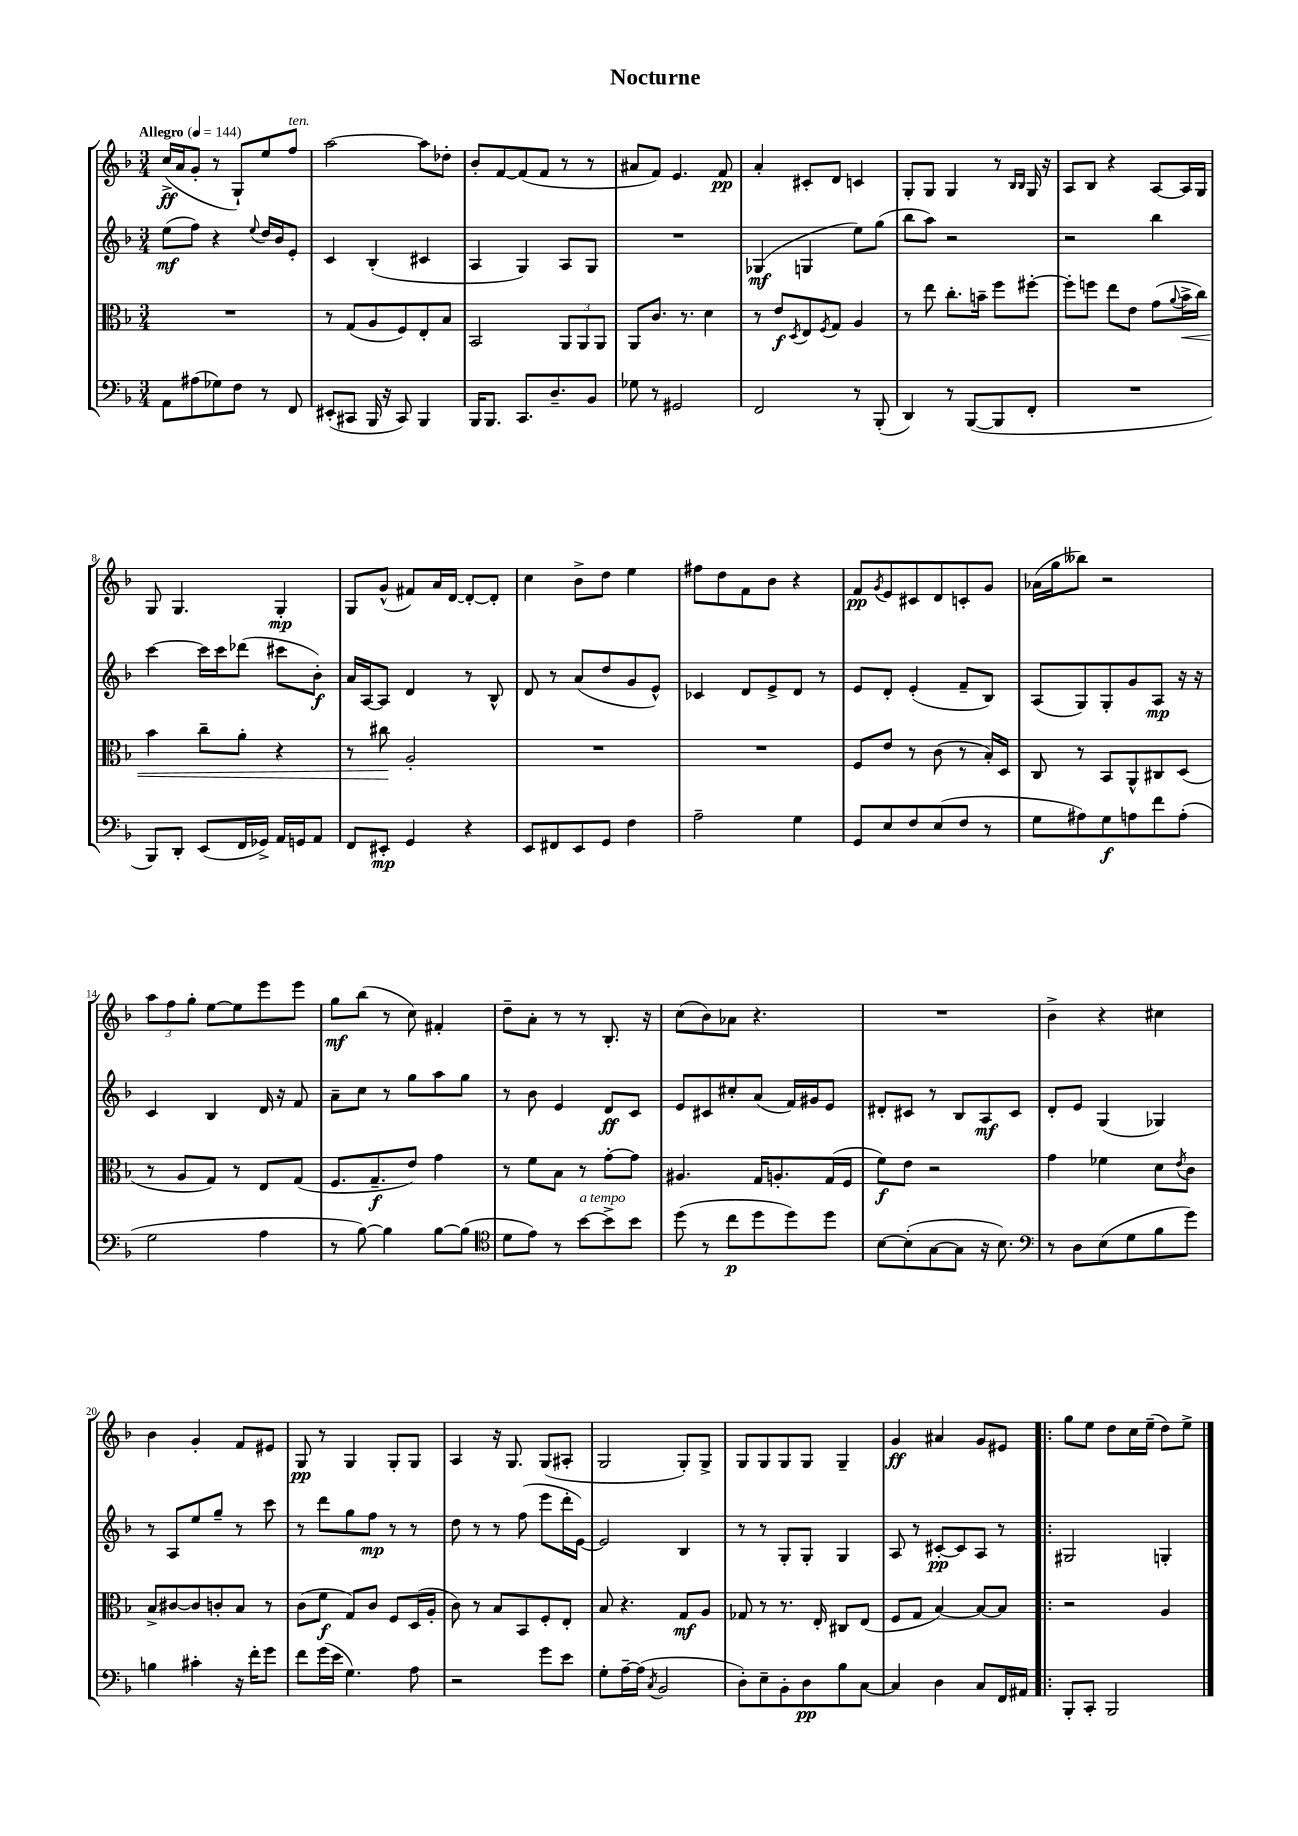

**kern	**kern	**kern	**kern
*staff4	*staff3	*staff2	*staff1
*clefF4	*clefC3	*clefG2	*clefG2
*k[b-]	*k[b-]	*k[b-]	*k[b-]
*M3/4	*M3/4	*M3/4	*M3/4
*MM144	*MM144	*MM144	*MM144
8AA	2.r	(8ee	(16cc^
.	.	.	16a
(8A#	.	8ff)	8g'
8G-)	.	4r	8r
8F	.	.	8G`)
.	.	8qqee	.
8r	.	16dd	8ee
.	.	16b-	.
8FF	.	8e'	8ff
=	=	=	=
(8EE#'	8r	4c	[2aa
8CC#	(8G	.	.
16BBB-	8A	(4B-'	.
16r	.	.	.
8CC#)	8F)	.	.
4BBB-	8E'	4c#	8aa]
.	8B-	.	8dd-'
=	=	=	=
16BBB-	2BB-	4A	8b-'
8.BBB-	.	.	.
.	.	.	[8f
8.CC	.	4G)	(8f]
.	.	.	8f
8.D~	.	.	.
.	12AA	8A	8r
.	12AA	.	.
8BB-	.	8G	8r
.	12AA	.	.
=	=	=	=
8G-	8AA	2.r	8a#
8r	8.c	.	8f)
2GG#	.	.	4.e
.	8.r	.	.
.	4d	.	.
.	.	.	8f
=	=	=	=
2FF	8r	(4G-	4a'
.	8e	.	.
.	8qD	.	.
.	8E	4G	8c#'
.	8qF	.	.
.	8G	.	8d
8r	4A	8ee)	4c
(8BBB-'	.	(8gg	.
=	=	=	=
4DD)	8r	8bb-	8G'
.	8ee	8aa)	8G
8r	8.cc'	2r	4G
([8BBB-	.	.	.
.	16b~	.	.
8BBB-]	8ff	.	8r
.	.	.	16qqB-
.	.	.	16qqB-
8FF'	[8ff#'	.	16G
.	.	.	16r
=	=	=	=
2.r	8ff#']	2r	8A
.	8ff	.	8B-
.	8ee	.	4r
.	8e	.	.
.	(8g	4bb-	[8A
.	8qqa	.	.
.	16b-^	.	16A]
.	16cc)	.	16G
=	=	=	=
8BBB-)	4b-	[4ccc	8G
8DD'	.	.	4.G
(8EE	8cc~	16ccc]	.
.	.	16ccc	.
16FF	8a'	(8ddd-	.
16GG-^)	.	.	.
16AA	4r	8ccc#	4G'
16GG	.	.	.
8AA	.	8b-')	.
=	=	=	=
8FF	8r	16a	8G
.	.	[16A	.
8EE#'	8cc#	8A]	(8g^^
4GG	2A'	4d	8f#)
.	.	.	16a
.	.	.	[16d
4r	.	8r	8d'_
.	.	8B-^^	8d']
=	=	=	=
8EE	2.r	8d	4cc
8FF#	.	8r	.
8EE	.	(8a	8b-^
8GG	.	8dd	8dd
4F	.	8g	4ee
.	.	8e^^)	.
=	=	=	=
2A~	2.r	4c-	8ff#
.	.	.	8dd
.	.	8d	8f
.	.	8e^	8b-
4G	.	8d	4r
.	.	8r	.
=	=	=	=
8GG	8F	8e	8f
.	.	.	8qg
8E	8e	8d'	8e
8F	8r	(4e'	8c#
(8E	(8c	.	8d
8F	8r	8f~	8c'
8r	16B-')	8B-)	8g
.	16D	.	.
=	=	=	=
8G	8C	(8A	(16a-
.	.	.	16gg
8A#)	8r	8G)	8bb--)
8G	8BB-	8G'	2r
8A	8AA^^	8g	.
8f	8C#	8A	.
(8A'	(8D	16r	.
.	.	16r	.
=	=	=	=
2G	8r	4c	12aa
.	.	.	12ff
.	8A	.	.
.	.	.	12gg'
.	8G)	4B-	[8ee
.	8r	.	8ee]
4A	8E	16d	8eee
.	.	16r	.
.	(8G	8f	8eee
=	=	=	=
8r	8.F	8a~	8gg
[8B-)	.	8cc	(8bb-
.	8.G~	.	.
4B-]	.	8r	8r
.	8e)	8gg	8cc)
[8B-	4g	8aa	4f#'
(8B-]	.	8gg	.
=	=	=	=
*clefC4	*	*	*
8d	8r	8r	8dd~
8e)	8f	8b-	8a'
8r	8B-	4e	8r
[8b-	8r	.	8r
8b-^]	[8g'	8d	8.B-'
8b-	8g]	8c	.
.	.	.	16r
=	=	=	=
(8dd	4.A#	8e	(8cc
8r	.	8c#	8b-)
8cc	.	8cc#'	8a-
8dd	16G	(8a	4.r
.	8.A'	.	.
8dd)	.	16f)	.
.	.	16g#	.
8dd	(16G	8e	.
.	16F	.	.
=	=	=	=
[8B-	8f)	8d#'	2.r
(8B-']	8e	8c#	.
[8G	2r	8r	.
8G]	.	8B-	.
16r	.	8A	.
8.B-)	.	.	.
.	.	8c#	.
=	=	=	=
*clefF4	*	*	*
8r	4g	8d'	4b-^
8D	.	8e	.
(8E	4f-	(4G	4r
8G	.	.	.
8B-	8d	4G-)	4cc#
.	8qe	.	.
8g)	8c	.	.
=	=	=	=
4B	8B-^	8r	4b-
.	[8c#	8A	.
4c#'	8c#]	8ee	4g'
.	8c'	8gg~	.
16r	8B-	8r	8f
16f'	.	.	.
8g	8r	8ccc	8e#
=	=	=	=
8f	(8c	8r	8G
(16g	8f	8ddd	8r
16e	.	.	.
4.G)	8G)	8gg	4G
.	8c	8ff	.
.	8F	8r	8G'
8A	(16D	8r	8G
.	16A'	.	.
=	=	=	=
2r	8c)	8dd	4A
.	8r	8r	.
.	8B-	8r	16r
.	.	.	8.G
.	8BB-	(8ff	.
8g	8F'	8eee	(8G
8e	8E'	16ddd'	8A#'
.	.	[16e)	.
=	=	=	=
8G'	8B-	2e]	2G
[16A~	4.r	.	.
(16A]	.	.	.
8qC	.	.	.
2BB-	.	.	.
.	8G	4B-	8G')
.	8A	.	8G^
=	=	=	=
8D')	8G-	8r	8G
8E~	8r	8r	8G
8BB-'	8.r	8G'	8G
8D	.	8G'	8G
.	16E'	.	.
8B-	8C#	4G	4G~
[8C	(8E	.	.
=	=	=	=
4C]	8F	8A	4g
.	8G	8r	.
4D	[4B-)	[8c#'	4a#
.	.	8c#]	.
8C	8B-_	8A	8g
16FF	8B-]	8r	8e#
16AA#	.	.	.
=!|:	=!|:	=!|:	=!|:
8BBB-'	2r	2G#	8gg
8CC'	.	.	8ee
2BBB-	.	.	8dd
.	.	.	16cc
.	.	.	(16ee~
.	4A	4G'	8dd)
.	.	.	8ee^
==	==	==	==
*-	*-	*-	*-
